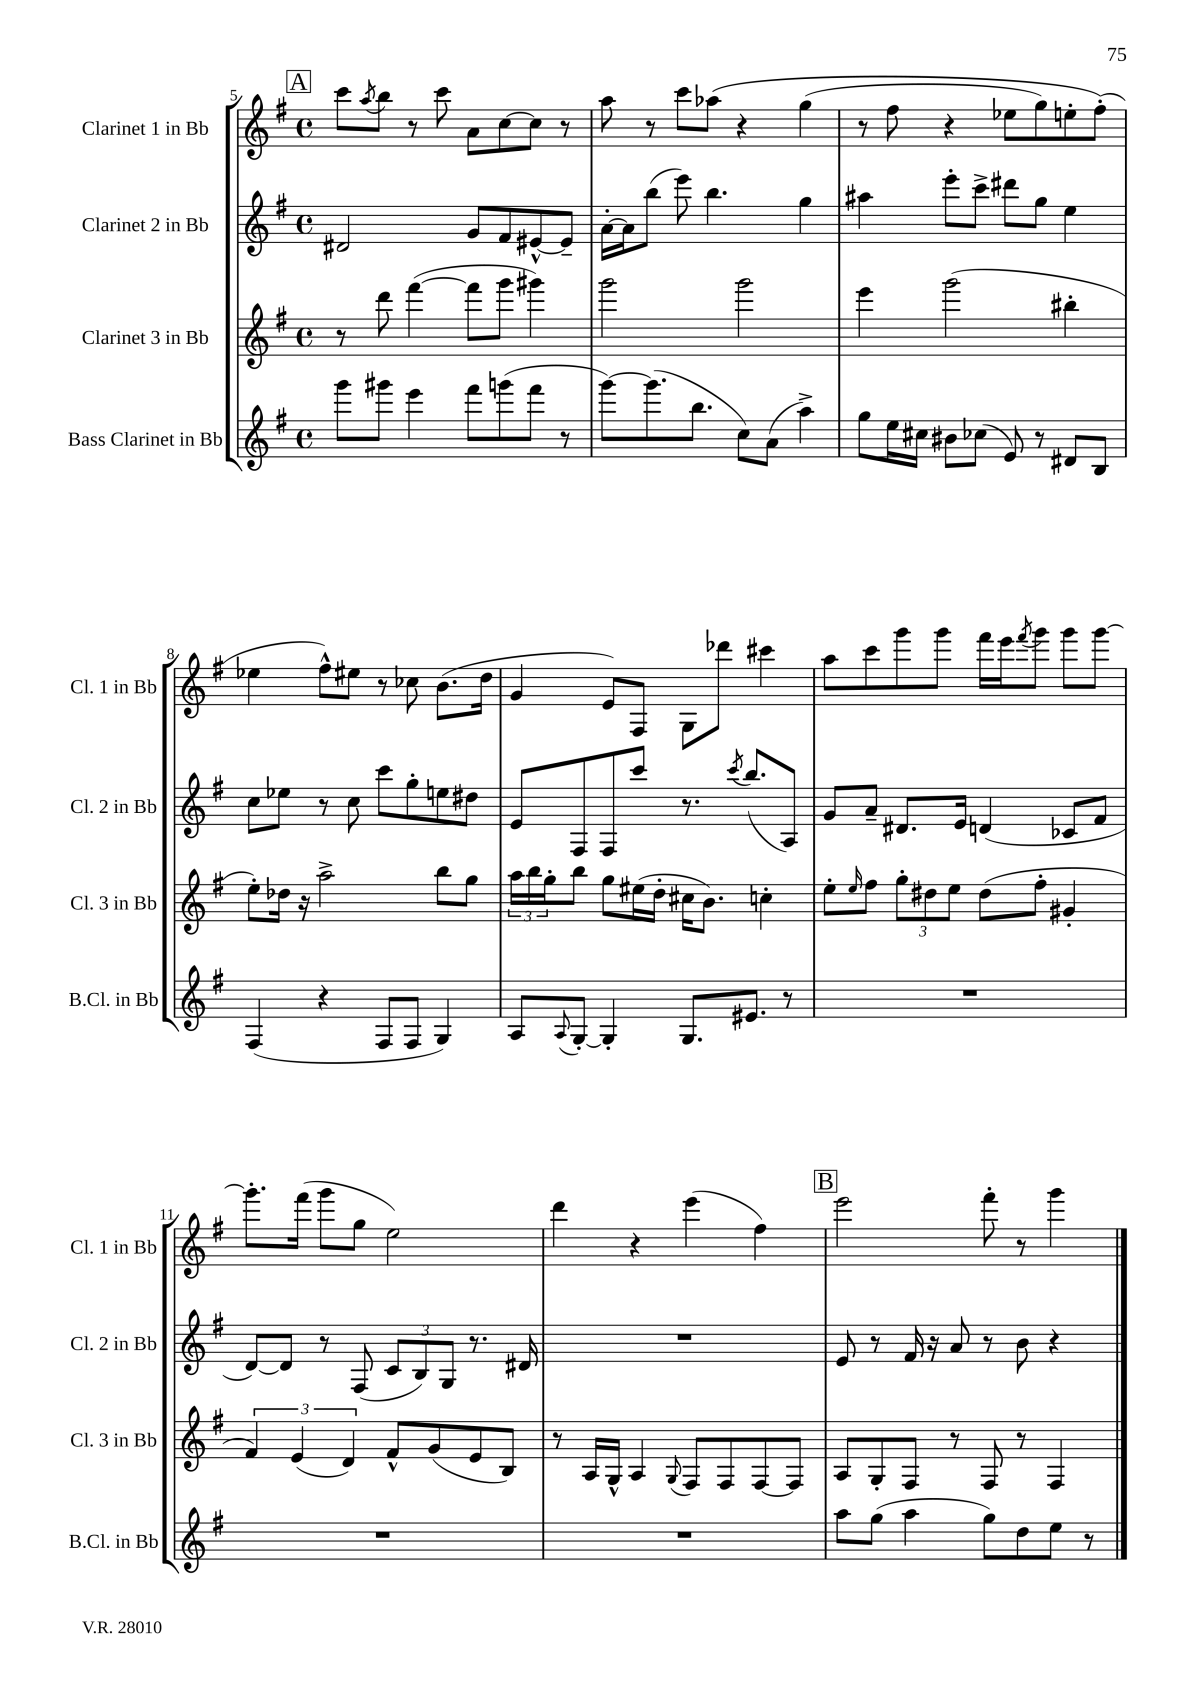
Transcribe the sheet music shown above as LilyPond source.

<<
\new StaffGroup <<
\new Staff = "s0" \with { instrumentName = "Clarinet 1 in Bb" shortInstrumentName = "Cl. 1 in Bb" } {
    \clef treble \key g \major \defaultTimeSignature \time 4/4
    \mark \markup { \box "A" } c'''8 \acciaccatura { a''8 } b''8 r8 c'''8 a'8 c''8~ c''8 r8 |
    a''8 r8 c'''8 aes''8\( r4 g''4( |
    r8 fis''8 r4 ees''8 g''8) e''8-. fis''8-.(\) |
    ees''4 fis''8-^) eis''8 r8 ces''8 b'8.( d''16 |
    g'4 e'8) fis8 g8 des'''8 cis'''4 |
    a''8 c'''8 g'''8 g'''8 fis'''16 e'''16 \acciaccatura { fis'''8 } g'''8 g'''8 g'''8~ |
    g'''8.-. fis'''16( g'''8 g''8 e''2) |
    d'''4 r4 e'''4( fis''4) |
    \mark \markup { \box "B" } e'''2 fis'''8-. r8 g'''4 \bar "|." |
}
\new Staff = "s1" \with { instrumentName = "Clarinet 2 in Bb" shortInstrumentName = "Cl. 2 in Bb" } {
    \clef treble \key g \major \defaultTimeSignature \time 4/4
    \mark \markup { \box "A" } dis'2 g'8 fis'8 eis'8~-^ eis'8-- |
    a'16~-. a'16 b''8( e'''8) b''4. g''4 |
    ais''4 e'''8-. c'''8-> dis'''8 g''8 e''4 |
    c''8 ees''8 r8 c''8 c'''8 g''8-. e''8 dis''8 |
    e'8 fis8 fis8 c'''8 r8. \acciaccatura { c'''8 } b''8.( a8) |
    g'8 a'8-- dis'8. e'16 d'4( ces'8 fis'8 |
    d'8~) d'8 r8 fis8( \tuplet 3/2 { c'8 b8) g8 } r8. dis'16 |
    R1 |
    \mark \markup { \box "B" } e'8 r8 fis'16 r16 a'8 r8 b'8 r4 \bar "|." |
}
\new Staff = "s2" \with { instrumentName = "Clarinet 3 in Bb" shortInstrumentName = "Cl. 3 in Bb" } {
    \clef treble \key g \major \defaultTimeSignature \time 4/4
    \mark \markup { \box "A" } r8 d'''8 fis'''4~( fis'''8 g'''8 gis'''4) |
    g'''2 g'''2 |
    e'''4 g'''2( bis''4-. |
    e''8-.) des''16 r16 a''2-> b''8 g''8 |
    \tuplet 3/2 { a''16 b''16 g''16-. } b''8 g''8 eis''16( d''16-. cis''16 b'8.) c''4-. |
    e''8-. \grace { e''16 } fis''8 \tuplet 3/2 { g''8-. dis''8 e''8 } dis''8( fis''8-. gis'4-. |
    \tuplet 3/2 { fis'4) e'4( d'4) } fis'8-^ g'8( e'8 b8) |
    r8 a16 g16-^ a4 \appoggiatura { g8 } fis8 fis8 fis8~ fis8 |
    \mark \markup { \box "B" } a8 g8-. fis8 r8 fis8 r8 fis4 \bar "|." |
}
\new Staff = "s3" \with { instrumentName = "Bass Clarinet in Bb" shortInstrumentName = "B.Cl. in Bb" } {
    \clef treble \key g \major \defaultTimeSignature \time 4/4
    \mark \markup { \box "A" } g'''8 gis'''8 e'''4 fis'''8 g'''8( fis'''8 r8 |
    g'''8~) g'''8.( b''8. c''8) a'8( a''4->) |
    g''8 e''16 cis''16 bis'8 ces''8( e'8) r8 dis'8 b8 |
    fis4( r4 fis8 fis8 g4) |
    a8 \appoggiatura { a8 } g8~-. g4-. g8. eis'8. r8 |
    R1 |
    R1 |
    R1 |
    \mark \markup { \box "B" } a''8 g''8( a''4 g''8) d''8 e''8 r8 \bar "|." |
}
>>
>>
\layout { \context { \Score currentBarNumber = #5 } }
